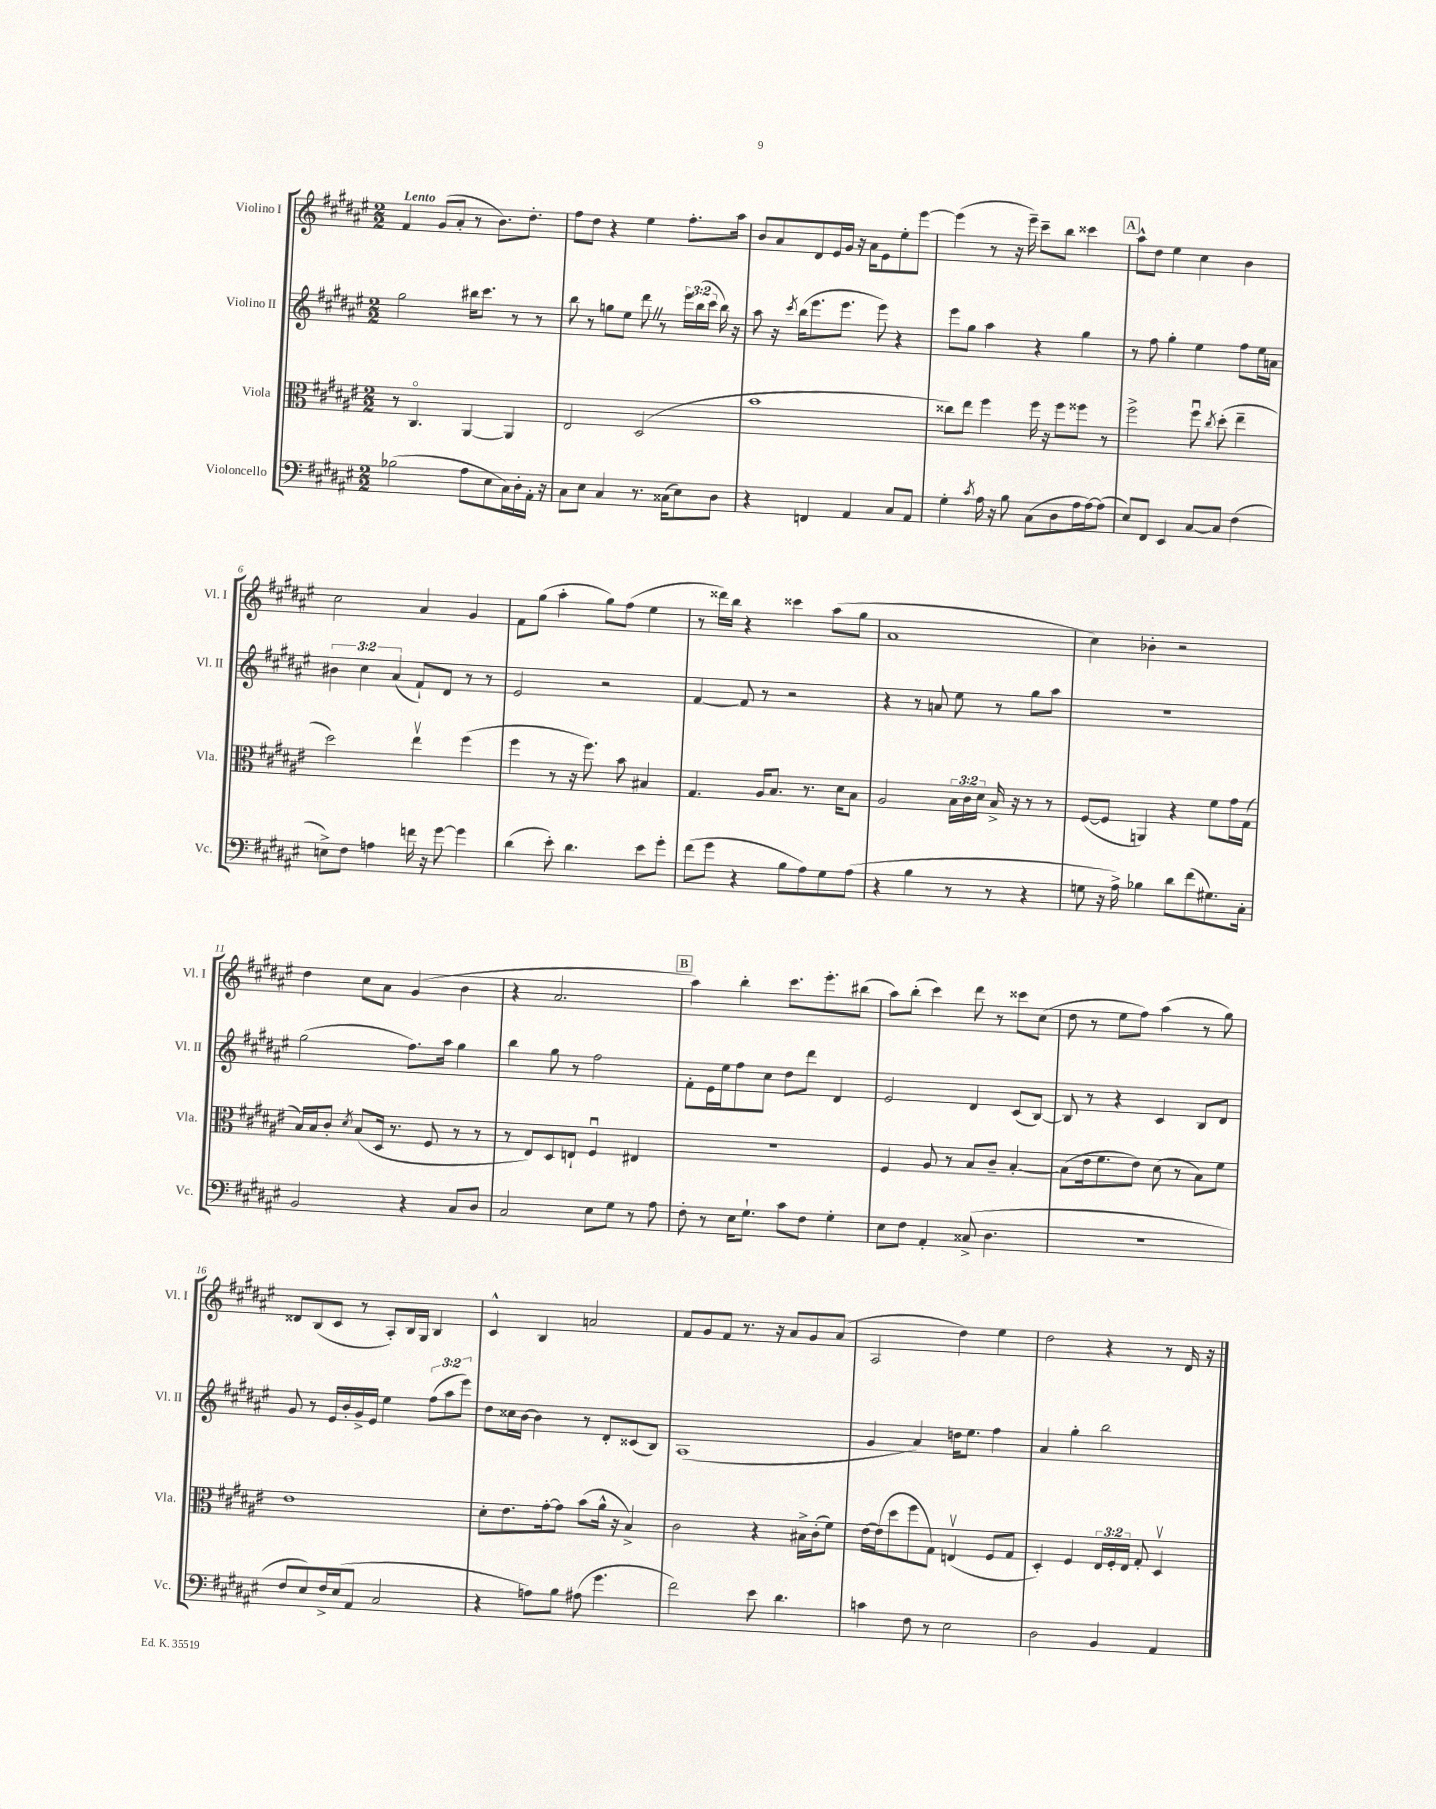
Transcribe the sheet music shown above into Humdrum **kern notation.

**kern	**kern	**kern	**kern
*staff4	*staff3	*staff2	*staff1
*clefF4	*clefC3	*clefG2	*clefG2
*k[f#c#g#d#a#e#]	*k[f#c#g#d#a#e#]	*k[f#c#g#d#a#e#]	*k[f#c#g#d#a#e#]
*M2/2	*M2/2	*M2/2	*M2/2
(2B-	8r	2gg#	4f#
.	4.C#o	.	.
.	.	.	(8g#
.	.	.	8a#'
8A#	[4AA#	16bb#	8r
.	.	8.ccc#	.
8E#	.	.	8.b)
16C#)	4AA#]	8r	.
16D#'	.	.	8.dd#'
16AA#'	.	8r	.
16r	.	.	.
=	=	=	=
8C#	2E#	8bb	8ff#
8E#	.	8r	8dd#
4C#	.	8gg	4r
.	.	8ee#	.
8.r	(2D#	8ddd#	4ee#
.	.	8r	.
(16C##	.	.	.
8E#)	.	24eee#	8.ff#'
.	.	(24bb	.
.	.	24ccc#	.
8D#	.	16bb)	.
.	.	16r	16aa#
=	=	=	=
4r	1b	8aa#	8b
.	.	16r	8a#
.	.	8qccc#	.
.	.	(16bb	.
4FF	.	8.eee#	8d#
.	.	.	16e#
.	.	8.eee#	16g#
4AA#	.	.	16r
.	.	.	16a#
.	.	8eee#)	8e#
8C#	.	4r	8ee#'
8AA#	.	.	[8eee#
=	=	=	=
4G#'	8cc##)	8eee#	(4eee#]
.	8ee#	8gg#	.
8qc#	.	.	.
16A#	4ff#	4aa#	8r
16r	.	.	.
8B	.	.	16r
.	.	.	16eee#~)
(8C#	16ff#	4r	8ccc#~
.	16r	.	.
8D#	8ff#	.	8bb
16A#	8ff##	4gg#	4ccc##
[16A#)	.	.	.
(8A#]	8r	.	.
=	=	=	=
8E#)	2ff#^	8r	8aa#^^
8FF#	.	8ff#	8dd#
4EE#	.	4gg#'	4ee#
[8C#	8ff#u	4ee#	4cc#
.	8qcc#	.	.
8C#]	(8dd#'	.	.
(4F#	4ee#~	8ff#	4b
.	.	16ee#	.
.	.	16a	.
=	=	=	=
8E^)	2dd#)	6b#	2cc#
8F#	.	.	.
.	.	6cc#	.
4A	.	.	.
.	.	(6a#	.
16f	4ee#v	8f#`)	4a#
16r	.	.	.
[8g#	.	8d#	.
4g#]	(4ff#	8r	4g#
.	.	8r	.
=	=	=	=
(4d#	4ff#	2e#	8f#
.	.	.	(8gg#
8e#')	8r	.	4aa#'
4.d#	16r	.	.
.	8.ff#)	.	.
.	.	2r	8gg#)
.	8b	.	(8ff#
8e#	4B#	.	4ee#
8g#'	.	.	.
=	=	=	=
(8f#	4.G#	[4f#	8r
8g#	.	.	16ddd##)
.	.	.	16bb
4r	.	8f#]	4r
.	16A#	8r	.
.	8.B	.	.
8B	.	2r	4ccc##
8A#)	8.r	.	.
8G#	.	.	(8aa#
.	16d#	.	.
(8A#	8B	.	8gg#
=	=	=	=
4r	2A#	4r	1a#
4B	.	8r	.
.	.	8a	.
8r	24B	8ee#	.
.	24c#	.	.
.	24d#	.	.
8r	16B^	8r	.
.	16r	.	.
4r	8r	8gg#	.
.	8r	8aa#	.
=	=	=	=
8G	([8F#	1r	4cc#)
16r	8F#]	.	.
16A#^)	.	.	.
4B-	4AA)	.	4b-'
8d#	4r	.	2r
(8f#	.	.	.
8.G#)	8f#	.	.
.	16g#	.	.
16C#'	(16G#	.	.
=	=	=	=
2BB	16B)	(2gg#	4dd#
.	16B	.	.
.	8c#'	.	.
.	8qd#	.	.
.	(8B	.	8cc#
.	16D#	.	8a#
.	8.r	.	.
4r	.	8.ff#)	(4g#
.	8F#	.	.
.	.	16aa#	.
8C#	8r	4gg#	4b
8D#	8r	.	.
=	=	=	=
2C#	8r	4bb	4r
.	8E#)	.	.
.	8D#	8gg#	2.a#
.	8E`	8r	.
8E#	4F#u	2ff#	.
8G#	.	.	.
8r	4E#	.	.
8A#	.	.	.
=	=	=	=
8F#'	1r	8f#'	4aa#)
8r	.	16e#	.
.	.	16ee#	.
16E#	.	8ff#	4bb'
8.G#`	.	.	.
.	.	8cc#	.
8c#	.	8dd#	8.ccc#
8F#	.	8ddd#	.
.	.	.	8.eee#'
4G#'	.	4d#	.
.	.	.	(8bb#
=	=	=	=
8E#	4F#	2e#	8aa#)
8F#	.	.	(8bb'
4AA#'	8A#	.	4ccc#)
.	8r	.	.
(8C##^	8B	4d#	8ddd#
4.D#	8c#~	.	8r
.	[4B'	(8c#	8ccc##
.	.	[8B)	(8cc#
=	=	=	=
1r	(8B]	8B]	8dd#
.	16e#	8r	8r
.	8.f#	.	.
.	.	4r	8ee#
.	8e#)	.	8ff#)
.	(8d#	4c#	(4aa#
.	8r	.	.
.	8B)	8B	8r
.	8f#	8d#	8gg#)
=	=	=	=
8F#	1e#	8g#	8d##
8E#)	.	8r	(8B
16F#^	.	16e#	8c#
(16E#	.	16b'	.
8AA#	.	16g#^	8r
.	.	16e#	.
2C#	.	4ee#	8A#')
.	.	.	16B
.	.	.	16G#
.	.	(12ff#	4B
.	.	12aa#	.
.	.	12eee#)	.
=	=	=	=
4r	8d#'	8dd#	4c#^^
.	8.e#	16cc##	.
.	.	[16b	.
8A)	.	4b]	4B
.	[16g#'	.	.
8B	8g#]	.	.
(8A#	(8b	8r	2a
4.g#	16a#^^	8d#'	.
.	16r	.	.
.	4B^)	(8c##	.
.	.	8B)	.
=	=	=	=
2f#)	2c#	(1A#	8f#
.	.	.	8g#
.	.	.	8f#
.	.	.	8.r
8e#	4r	.	.
.	.	.	16r
4.d#	.	.	8a#
.	16B#^	.	8g#
.	(16c#'	.	.
.	8f#)	.	(8a#
=	=	=	=
4c	[16e#	4g#	2A#
.	(16e#]	.	.
.	8dd#	.	.
8F#	8ff#	4a#)	.
8r	8G#)	.	.
2E#	(4Ev	16dd	4dd#)
.	.	8.ee#	.
.	8F#	4ff#	4ee#
.	8G#	.	.
=	=	=	=
2D#	4D#')	4a#	2dd#
.	4F#	4gg#'	.
4BB	24E#	2bb	4r
.	24F#'	.	.
.	24E#	.	.
.	8G#'	.	.
4AA#	4D#v	.	8r
.	.	.	16d#
.	.	.	16r
==	==	==	==
*-	*-	*-	*-
